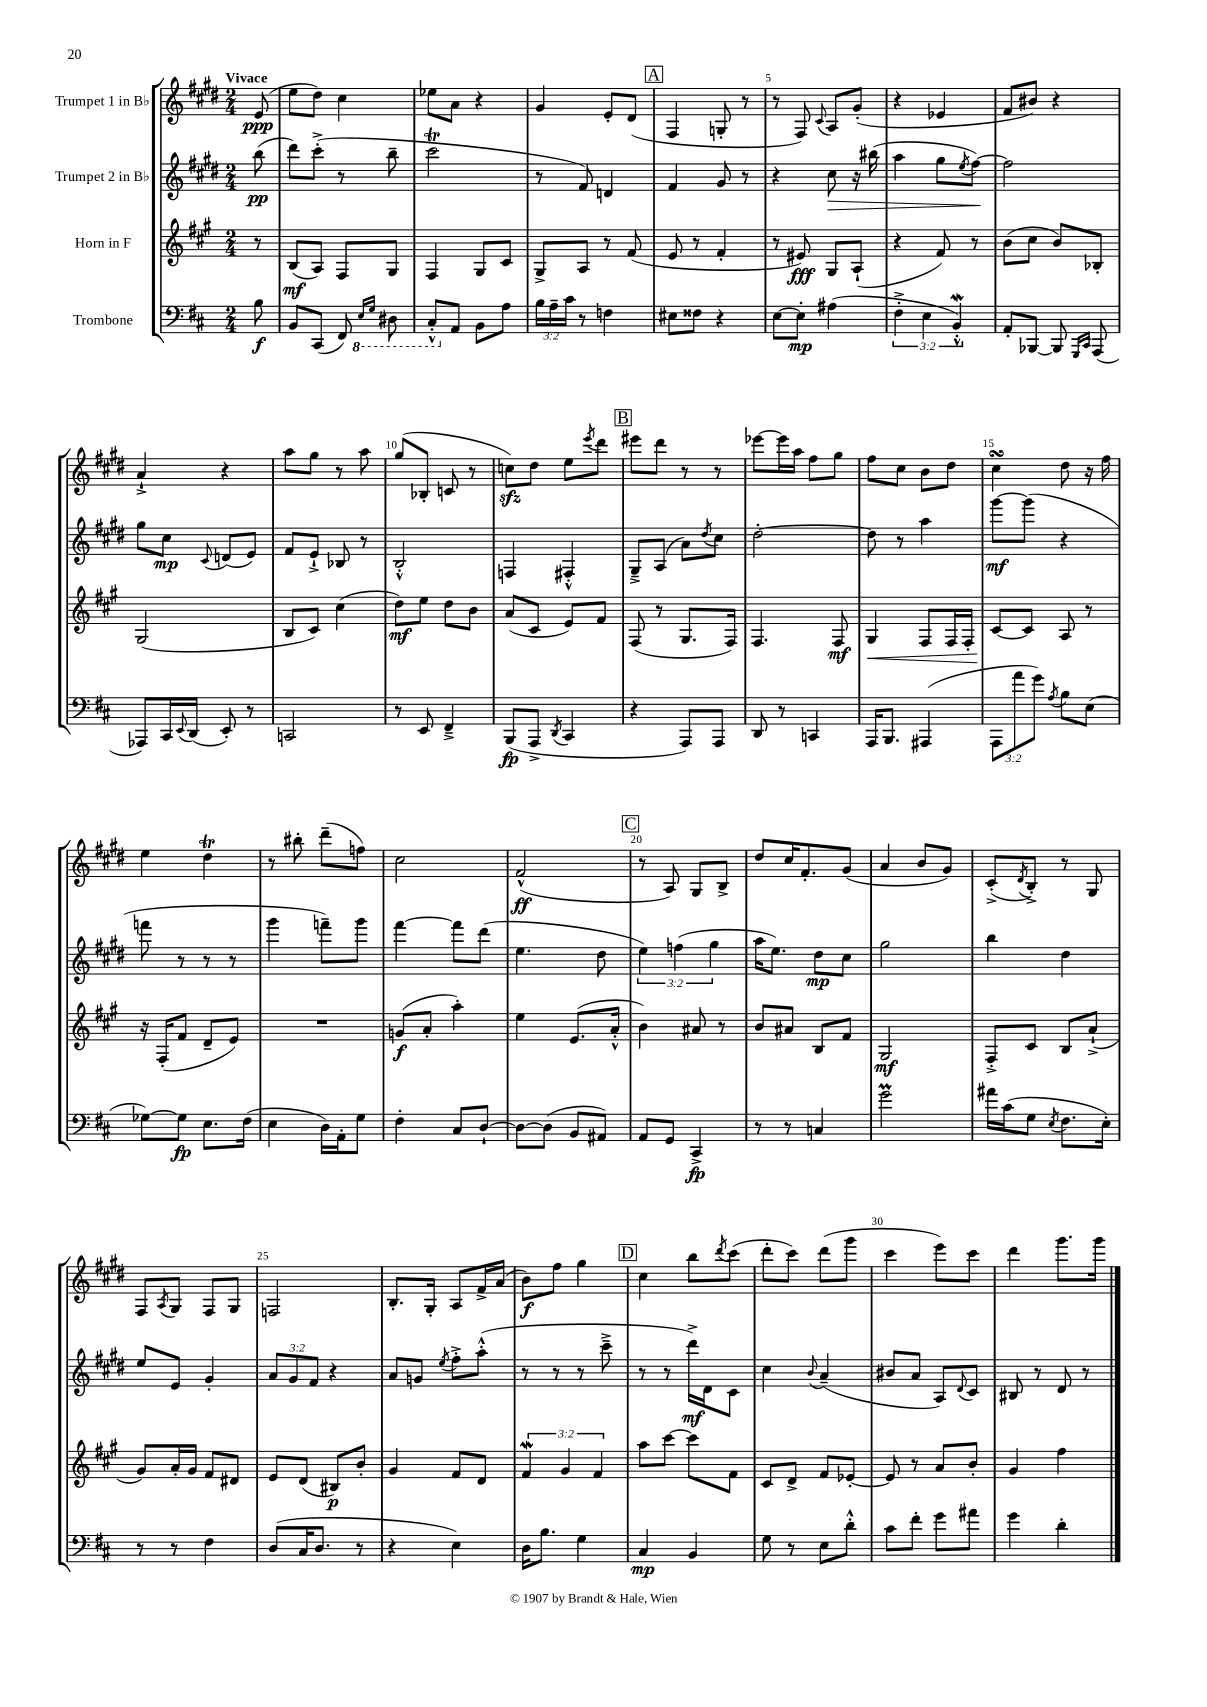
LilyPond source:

<<
\new StaffGroup <<
\new Staff = "s0" \with { instrumentName = "Trumpet 1 in Bb" } {
    \clef treble \key e \major \numericTimeSignature \time 2/4 \partial 8 \tempo "Vivace"
    e'8\ppp( |
    e''8 dis''8) cis''4 |
    ees''8 a'8 r4 |
    gis'4 e'8-. dis'8( |
    \mark \markup { \box "A" } fis4 g8-. r8 |
    r8 fis8) \appoggiatura { cis'8 } a8 gis'8-.( |
    r4 ees'4 |
    fis'8 bis'8) r4 |
    a'4-!-> r4 |
    a''8 gis''8 r8 a''8 |
    gis''8( bes8-. c'8 r8 |
    c''8\sfz) dis''8 e''8 \acciaccatura { e'''8 } dis'''8 |
    \mark \markup { \box "B" } eis'''8 dis'''8 r8 r8 |
    ees'''8~ ees'''16 a''16 fis''8 gis''8 |
    fis''8 cis''8 b'8 dis''8 |
    cis''4\turn dis''8 r16 fis''16 |
    e''4 dis''4\trill |
    r8 bis''8-. dis'''8--( f''8) |
    cis''2 |
    fis'2-^\ff( |
    \mark \markup { \box "C" } r8 a8) gis8 b8-> |
    dis''8 cis''16 fis'8.-. gis'8( |
    a'4 b'8 gis'8) |
    cis'8-.->( \acciaccatura { dis'8 } b8-.->) r8 gis8 |
    fis8 \acciaccatura { a8 } gis8 fis8 gis8 |
    f2 |
    b8.-. gis16-. a8 fis'16-> a'16( |
    b'8\f) fis''8 gis''4 |
    \mark \markup { \box "D" } cis''4 b''8 \acciaccatura { dis'''8 } cis'''8( |
    dis'''8-. cis'''8) dis'''8( gis'''8 |
    cis'''4 e'''8) cis'''8 |
    dis'''4 gis'''8. gis'''16 \bar "|." |
}
\new Staff = "s1" \with { instrumentName = "Trumpet 2 in Bb" } {
    \clef treble \key e \major \numericTimeSignature \time 2/4 \override Staff.TupletNumber.text = #tuplet-number::calc-fraction-text \partial 8
    b''8\pp( |
    dis'''8) cis'''8-.->( r8 b''8-- |
    cis'''2\trill |
    r8 fis'8) d'4 |
    \mark \markup { \box "A" } fis'4 gis'8 r8 |
    r4 cis''8\> r16 bis''16( |
    a''4 gis''8 \acciaccatura { e''8 } fis''8~\!) |
    fis''2 |
    gis''8 cis''8\mp \appoggiatura { cis'8 } d'8( e'8) |
    fis'8 e'8-!-> bes8 r8 |
    b2-.-^ |
    f4 fis4-.-^ |
    \mark \markup { \box "B" } gis8---> a8( a'8) \acciaccatura { dis''8 } cis''8 |
    dis''2~-. |
    dis''8 r8 a''4 |
    gis'''8~\mf gis'''8( r4 |
    f'''8 r8 r8 r8 |
    gis'''4 f'''8--) gis'''8 |
    fis'''4~ fis'''8 dis'''8( |
    e''4. dis''8 |
    \mark \markup { \box "C" } \tuplet 3/2 { e''4) f''4( gis''4 } |
    a''16 e''8.) dis''8\mp cis''8 |
    gis''2 |
    b''4 dis''4 |
    e''8 e'8 gis'4-. |
    \tuplet 3/2 { a'8 gis'8 fis'8 } r4 |
    a'8 g'8 \acciaccatura { e''8 } fis''8-.-> a''8-.-^( |
    r8 r8 r8 cis'''8---> |
    \mark \markup { \box "D" } r8 r8 dis'''16->\mf) dis'16 cis'8 |
    cis''4 \appoggiatura { b'8 } a'4--( |
    bis'8 a'8 a8) \appoggiatura { dis'8 } cis'8 |
    bis8 r8 dis'8 r8 \bar "|." |
}
\new Staff = "s2" \with { instrumentName = "Horn in F" } {
    \clef treble \key a \major \numericTimeSignature \time 2/4 \override Staff.TupletNumber.text = #tuplet-number::calc-fraction-text \partial 8
    r8 |
    b8\mf( a8) fis8 gis8 |
    fis4 gis8 cis'8 |
    gis8-> a8 r8 fis'8( |
    \mark \markup { \box "A" } e'8 r8 fis'4-. |
    r8 eis'8\fff) gis8 a8-!( |
    r4 fis'8) r8 |
    b'8( cis''8 b'8) bes8-. |
    gis2( |
    b8 cis'8) cis''4( |
    d''8\mf) e''8 d''8 b'8 |
    a'8( cis'8 e'8) fis'8 |
    \mark \markup { \box "B" } fis8( r8 gis8. fis16) |
    fis4. fis8\mf |
    gis4\< fis8 fis16 fis16-. |
    cis'8~\! cis'8 a8 r8 |
    r16 fis16-.( fis'8 d'8-- e'8) |
    R2 |
    g'8\f( a'8-. a''4-.) |
    e''4 e'8.( a'16-.-^ |
    \mark \markup { \box "C" } b'4) ais'8 r8 |
    b'8 ais'8 b8 fis'8 |
    gis2\mf |
    fis8-.-> cis'8 b8 a'8-!->( |
    gis'8) a'16-. gis'16 fis'8 dis'8 |
    e'8 d'8( bis8\p) b'8-. |
    gis'4 fis'8 d'8 |
    \tuplet 3/2 { fis'4\mordent gis'4 fis'4 } |
    \mark \markup { \box "D" } a''8 cis'''8~ cis'''8 fis'8 |
    cis'8 d'8-> fis'8 ees'8~-. |
    ees'8 r8 a'8 b'8-. |
    gis'4 fis''4 \bar "|." |
}
\new Staff = "s3" \with { instrumentName = "Trombone" } {
    \clef bass \key d \major \numericTimeSignature \time 2/4 \override Staff.TupletNumber.text = #tuplet-number::calc-fraction-text \partial 8
    b8\f |
    b,8 cis,8( fis,8) \ottava #-1 \grace { e,16 g,16 } dis,8 |
    cis,8-.-^ \ottava #0 a,8 b,8 a8 |
    \tuplet 3/2 { b16 a16-- cis'16 } r8 f4 |
    \mark \markup { \box "A" } eis8 fisis8 r4 |
    e8~ e8-.\mp ais4( |
    \tuplet 3/2 { fis4-.-> e4 b,4-.-^\mordent) } |
    a,8-. bes,,8~ bes,,8 \grace { g,,16 cis,16 } a,,8( |
    aes,,8) cis,16 \appoggiatura { e,8 } d,16( e,8-.) r8 |
    c,2 |
    r8 e,8 fis,4---> |
    b,,8\fp( a,,8-> \acciaccatura { d,8 } cis,4 |
    \mark \markup { \box "B" } r4 a,,8) a,,8 |
    d,8 r8 c,4 |
    a,,16 b,,8. ais,,4( |
    \tuplet 3/2 { a,,8 a'8 g'8) } \acciaccatura { a8 } b8 e8( |
    ges8~) ges8\fp e8. fis16( |
    e4 d16) a,16-. g8 |
    fis4-. cis8 d8~-! |
    d8~ d8( b,8 ais,8) |
    \mark \markup { \box "C" } a,8 g,8 cis,4->\fp |
    r8 r8 c4 |
    g'2\prall |
    ais'16 cis'16( g8 \acciaccatura { e8 } fis8. e16-.) |
    r8 r8 fis4 |
    d8( cis16 d8. r8 |
    r4 e4) |
    d16 b8. g4 |
    \mark \markup { \box "D" } cis4\mp b,4 |
    g8 r8 e8 d'8-.-^ |
    cis'8 fis'8-. g'8 ais'8 |
    g'4 d'4-. \bar "|." |
}
>>
>>
\layout { \context { \Score \override BarNumber.break-visibility = ##(#f #t #t) barNumberVisibility = #(every-nth-bar-number-visible 5) } }
